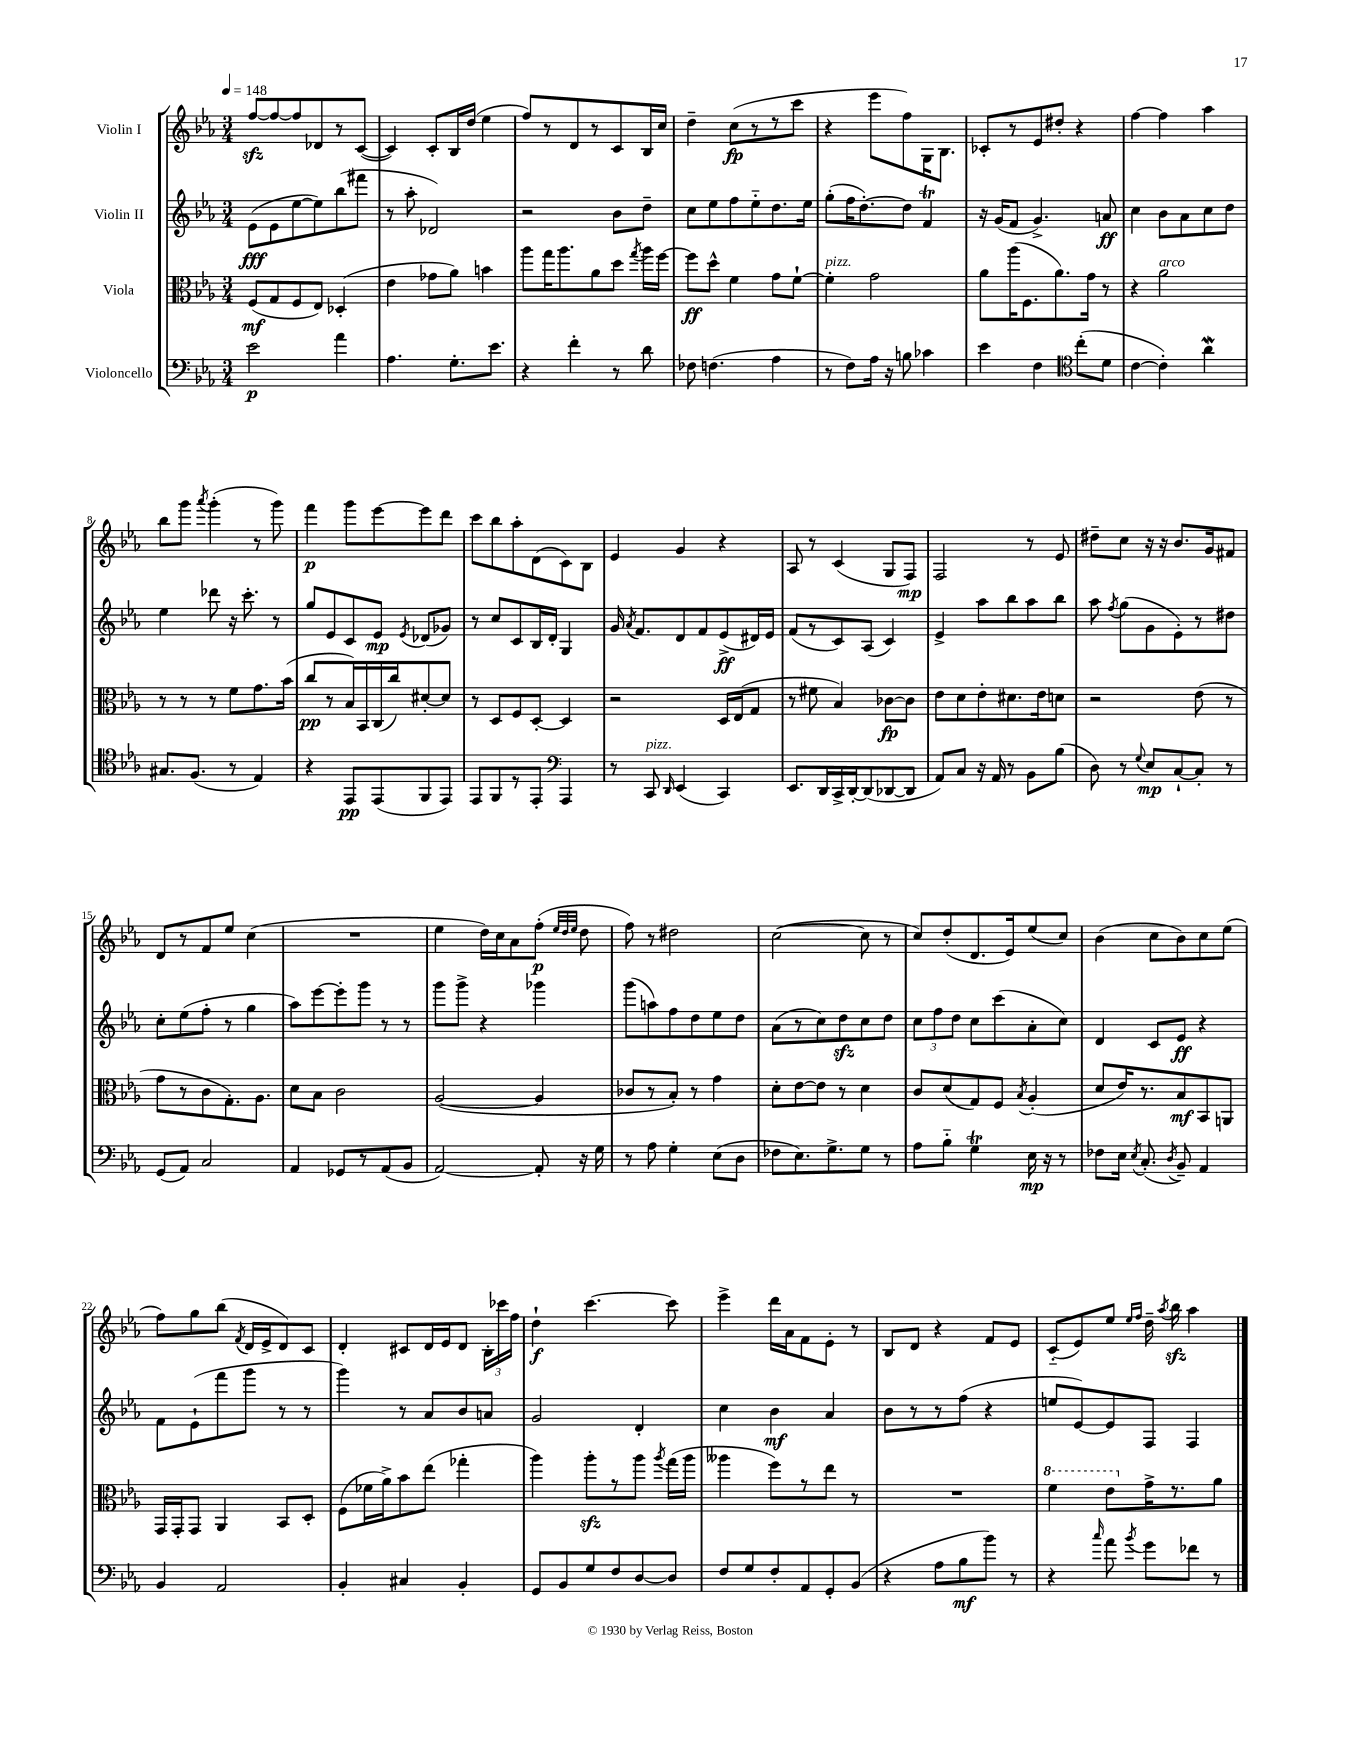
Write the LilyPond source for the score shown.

<<
\new StaffGroup <<
\new Staff = "s0" \with { instrumentName = "Violin I" } {
    \clef treble \key ees \major \numericTimeSignature \time 3/4 \tempo 4 = 148
    \autoBeamOff f''8[~\sfz f''8~ f''8 des'8 r8 c'8]~( |
    c'4) c'8[-. bes16 d''16]( ees''4 |
    f''8[) r8 d'8 r8 c'8 bes16 c''16] |
    d''4-- c''8[\fp( r8 r8 c'''8] |
    r4 ees'''8[ f''8) g16 bes8.] |
    ces'8[-. r8 ees'8 dis''8]-. r4 |
    f''4~ f''4 aes''4 |
    bes''8[ g'''8] \acciaccatura { aes'''8 } g'''4-.( r8 g'''8) |
    f'''4\p g'''8[ ees'''8~ ees'''8 d'''8] |
    c'''8[ bes''8 aes''8-. d'8( c'8) bes8] |
    ees'4 g'4 r4 |
    aes8 r8 c'4( g8[ f8]\mp) |
    f2 r8 ees'8 |
    dis''8[-- c''8] r16 r16 bes'8.[ g'16 fis'8] |
    d'8[ r8 f'8 ees''8] c''4( |
    R2. |
    ees''4 d''16[) c''16 aes'8 f''8]-.\p( \grace { ees''32[ d''32 ees''32] } d''8 |
    f''8) r8 dis''2 |
    c''2~( c''8 r8 |
    c''8[) d''8-.( d'8. ees'16) ees''8( c''8]) |
    bes'4( c''8[ bes'8) c''8 ees''8]( |
    f''8[) g''8 bes''8]( \acciaccatura { f'8 } d'16[ ees'16-> d'8) c'8] |
    d'4-. cis'8[ d'16 ees'16 d'8] \tuplet 3/2 { bes16[-. ces'''16 f''16] } |
    d''4-!\f c'''4.~ c'''8 |
    ees'''4-> d'''16[ aes'16 f'8 ees'8]-. r8 |
    bes8[ d'8] r4 f'8[ ees'8] |
    c'8[-_( ees'8) ees''8] \grace { ees''16[ f''16] } d''16-- \acciaccatura { aes''8 } bes''16\sfz aes''4 \bar "|." |
}
\new Staff = "s1" \with { instrumentName = "Violin II" } {
    \clef treble \key ees \major \numericTimeSignature \time 3/4
    \autoBeamOff ees'8[\fff( ees'8 ees''8~ ees''8) bes''8( fis'''8] |
    r8 aes''8-. des'2) |
    r2 bes'8[ d''8]-- |
    c''8[ ees''8 f''8 ees''8-_ d''8. ees''16] |
    g''8[-.( f''16 d''8.~-.) d''8] f'4\trill |
    r16 g'16[( f'8] g'4.->) a'8\ff |
    c''4 bes'8[ aes'8 c''8 d''8] |
    ees''4 des'''8 r16 c'''8.-. r8 |
    g''8[ ees'8 c'8 ees'8]\mp \acciaccatura { ees'8 } des'8[( ges'8]) |
    r8 c''8[ c'8 bes16 d'16]-. g4 |
    g'16 \acciaccatura { aes'8 } f'8.[ d'8 f'8 ees'8->\ff( dis'16) ees'16] |
    f'8[( r8 c'8) aes8]( c'4) |
    ees'4-> aes''8[ bes''8 aes''8 bes''8] |
    aes''8 \acciaccatura { f''8 } g''8[( g'8 ees'8-.) r8 dis''8] |
    c''8[-. ees''8( f''8]-. r8 g''4 |
    aes''8[) ees'''8~ ees'''8-. g'''8] r8 r8 |
    g'''8[ g'''8]-> r4 ges'''4 |
    g'''8[( a''8) f''8 d''8 ees''8 d''8] |
    aes'8[( r8 c''8) d''8\sfz c''8 d''8] |
    \tuplet 3/2 { c''8[ f''8 d''8] } c''8[ c'''8( aes'8-. c''8]) |
    d'4 c'8[ ees'8]\ff r4 |
    f'8[ ees'8-!( f'''8 g'''8] r8 r8 |
    g'''4) r8 aes'8[ bes'8 a'8] |
    g'2 d'4-. |
    c''4 bes'4\mf aes'4 |
    bes'8[ r8 r8 f''8]( r4 |
    e''8[ ees'8~) ees'8 f8] f4 \bar "|." |
}
\new Staff = "s2" \with { instrumentName = "Viola" } {
    \clef alto \key ees \major \numericTimeSignature \time 3/4
    \autoBeamOff f8[\mf( g8 f8 ees8]) des4-.( |
    ees'4 ges'8[ aes'8]) b'4 |
    aes''8[ g''16 aes''8. aes'8 d''8] \acciaccatura { g''8 } aes''16[ f''16]~ |
    f''8[\ff d''8]-^ f'4 g'8[ f'8]~-! |
    f'4-.^\markup { \italic "pizz." } g'2 |
    aes'8[ aes''16( f8. aes'8.) g'16] r8 |
    r4 aes'2^\markup { \italic "arco" } |
    r8 r8 r8 f'8[ g'8. bes'16]( |
    c''8[\pp r8 bes16) bes,16 c16( c''16) dis'8~-. dis'8] |
    r8 d8[ f8 d8]~-. d4 |
    r2 d16[ ees16( g8] |
    r8 fis'8 bes4) ces'8[~\fp ces'8] |
    ees'8[ d'8 ees'8-. dis'8. ees'16 d'8] |
    r2 ees'8( r8 |
    g'8[ r8 c'8 g8.-.) aes8.] |
    d'8[ bes8] c'2 |
    aes2~( aes4 |
    ces'8[ r8 bes8]-.) r8 g'4 |
    d'8[-. ees'8~ ees'8] r8 d'4 |
    c'8[ d'8( g8) f8] \acciaccatura { bes8 } aes4-.( |
    d'8[ ees'16) r8. bes8\mf bes,8 a,8] |
    g,16[ g,16-. g,8] aes,4 bes,8[ d8]-. |
    f8[( fes'16 aes'16->) bes'8 ees''8]( ges''4-. |
    aes''4) aes''8[-.\sfz r8 aes''8] \acciaccatura { aes''8 } g''16[( aes''16] |
    aeses''4 f''8[) r8 ees''8] r8 |
    R2. |
    \ottava #1 f''4 ees''8[ \ottava #0 g'16-> r8. aes'8] \bar "|." |
}
\new Staff = "s3" \with { instrumentName = "Violoncello" } {
    \clef bass \key ees \major \numericTimeSignature \time 3/4
    \autoBeamOff ees'2\p aes'4 |
    aes4. g8.[-. ees'8.] |
    r4 f'4-. r8 d'8 |
    fes8 f4.( aes4 |
    r8 f8[) aes16] r16 b8 ces'4 |
    ees'4 f4 \clef tenor c''8[-.( d'8] |
    c'4~ c'4-.) aes'4\mordent |
    gis8.[ f8.]( r8 ees4) |
    r4 ees,8[\pp ees,8( f,8 ees,8]) |
    ees,8[ f,8 r8 ees,8]-. \clef bass aes,,4 |
    r8 c,8^\markup { \italic "pizz." } \grace { d,16 } ees,4( c,4) |
    ees,8.[ d,16 c,16-> d,16~-. d,8( des,8~ des,8] |
    aes,8[) c8] r16 aes,16 r8 bes,8[ bes8]( |
    d8) r8 \appoggiatura { g8 } ees8[\mp c8~-! c8]-. r8 |
    g,8[( aes,8]) c2 |
    aes,4 ges,8[ r8 aes,8( bes,8] |
    aes,2~) aes,8-. r16 g16 |
    r8 aes8 g4-. ees8[( d8] |
    fes8[ ees8.) g8.-> g8] r8 |
    aes8[ bes8]-_ g4\trill ees16\mp r16 r8 |
    fes8[ ees16] \acciaccatura { ees8 } c8.-.( \acciaccatura { d8 } bes,8--) aes,4 |
    bes,4 aes,2 |
    bes,4-. cis4 bes,4-. |
    g,8[ bes,8 g8 f8 d8~ d8] |
    f8[ g8 f8-. aes,8 g,8-. bes,8]( |
    r4 aes8[ bes8\mf bes'8]) r8 |
    r4 \grace { c''16 } aes'8 \acciaccatura { bes'8 } g'8[ fes'8] r8 \bar "|." |
}
>>
>>
